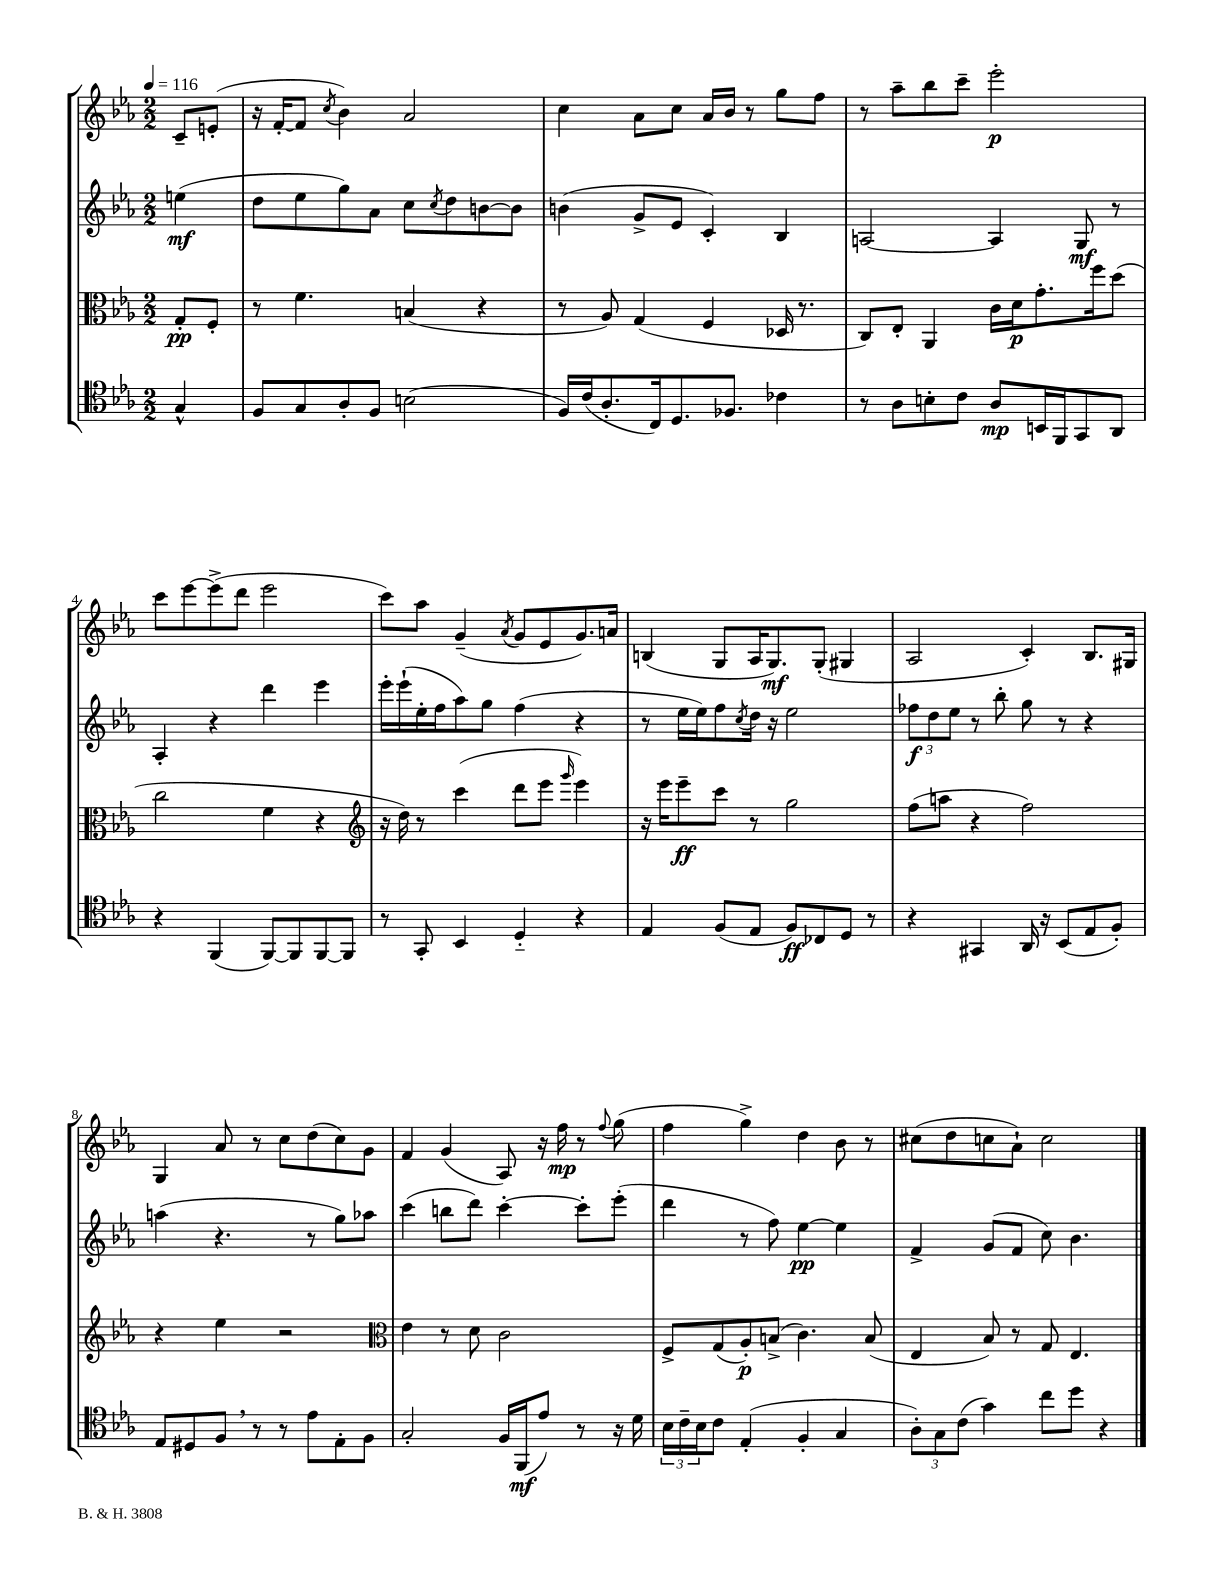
<<
\new StaffGroup <<
\new Staff = "s0" {
    \clef treble \key ees \major \numericTimeSignature \time 2/2 \partial 4 \tempo 4 = 116
    c'8-- e'8-.( |
    r16 f'16~-. f'8 \acciaccatura { c''8 } bes'4) aes'2 |
    c''4 aes'8 c''8 aes'16 bes'16 r8 g''8 f''8 |
    r8 aes''8-- bes''8 c'''8-- ees'''2-.\p |
    c'''8 ees'''8~ ees'''8->( d'''8 ees'''2 |
    c'''8) aes''8 g'4--( \acciaccatura { aes'8 } g'8 ees'8 g'8.) a'16 |
    b4( g8 aes16 g8.\mf) g8-.( gis4 |
    aes2 c'4-.) bes8. gis16 |
    g4 aes'8 r8 c''8 d''8( c''8) g'8 |
    f'4 g'4( aes8) r16 f''16\mp r8 \appoggiatura { f''8 } g''8( |
    f''4 g''4->) d''4 bes'8 r8 |
    cis''8( d''8 c''8 aes'8-!) c''2 \bar "|." |
}
\new Staff = "s1" {
    \clef treble \key ees \major \numericTimeSignature \time 2/2 \partial 4
    e''4\mf( |
    d''8 ees''8 g''8) aes'8 c''8 \acciaccatura { c''8 } d''8 b'8~ b'8 |
    b'4( g'8-> ees'8 c'4-.) bes4 |
    a2~ a4 g8\mf r8 |
    aes4-. r4 d'''4 ees'''4 |
    ees'''16-. ees'''16-!( ees''16-. f''16 aes''8) g''8 f''4( r4 |
    r8 ees''16 ees''16) f''8 \acciaccatura { c''8 } d''16 r16 ees''2 |
    \tuplet 3/2 { fes''8\f d''8 ees''8 } r8 bes''8-. g''8 r8 r4 |
    a''4( r4. r8 g''8) aes''8 |
    c'''4( b''8 d'''8) c'''4~-. c'''8-. ees'''8-.( |
    d'''4 r8 f''8) ees''4~\pp ees''4 |
    f'4-> g'8( f'8 c''8) bes'4. \bar "|." |
}
\new Staff = "s2" {
    \clef alto \key ees \major \numericTimeSignature \time 2/2 \partial 4
    g8-.\pp f8-. |
    r8 f'4. b4( r4 |
    r8 aes8) g4( f4 des16 r8. |
    c8) ees8-. aes,4 c'16 d'16\p g'8.-. f''16 d''8( |
    c''2 f'4 r4 |
    \clef treble r16 d''16) r8 c'''4( d'''8 ees'''8 \grace { g'''16 } ees'''4) |
    r16 ees'''16 ees'''8--\ff c'''8 r8 g''2 |
    f''8( a''8 r4 f''2) |
    r4 ees''4 r2 |
    \clef alto ees'4 r8 d'8 c'2 |
    f8-> g8( aes8-.\p) b8->( c'4.) b8( |
    ees4 bes8) r8 g8 ees4. \bar "|." |
}
\new Staff = "s3" {
    \clef tenor \key ees \major \numericTimeSignature \time 2/2 \partial 4
    g4-^ |
    f8 g8 aes8-. f8 b2( |
    f16) c'16( aes8.-. c16) d8. fes8. ces'4 |
    r8 aes8 b8-. c'8 aes8\mp b,16 f,16 g,8 aes,8 |
    r4 f,4( f,8~) f,8 f,8~ f,8 |
    r8 g,8-. bes,4 d4-_ r4 |
    ees4 f8( ees8 f8\ff) ces8 d8 r8 |
    r4 gis,4 aes,16 r16 bes,8( ees8 f8-.) |
    ees8 dis8 f8 \breathe r8 r8 ees'8 ees8-. f8 |
    g2-. f16 f,16\mf( ees'8) r8 r16 d'16 |
    \tuplet 3/2 { bes16 c'16-- bes16 } c'8 ees4-.( f4-. g4 |
    \tuplet 3/2 { aes8-.) g8 c'8( } g'4) c''8 d''8 r4 \bar "|." |
}
>>
>>
